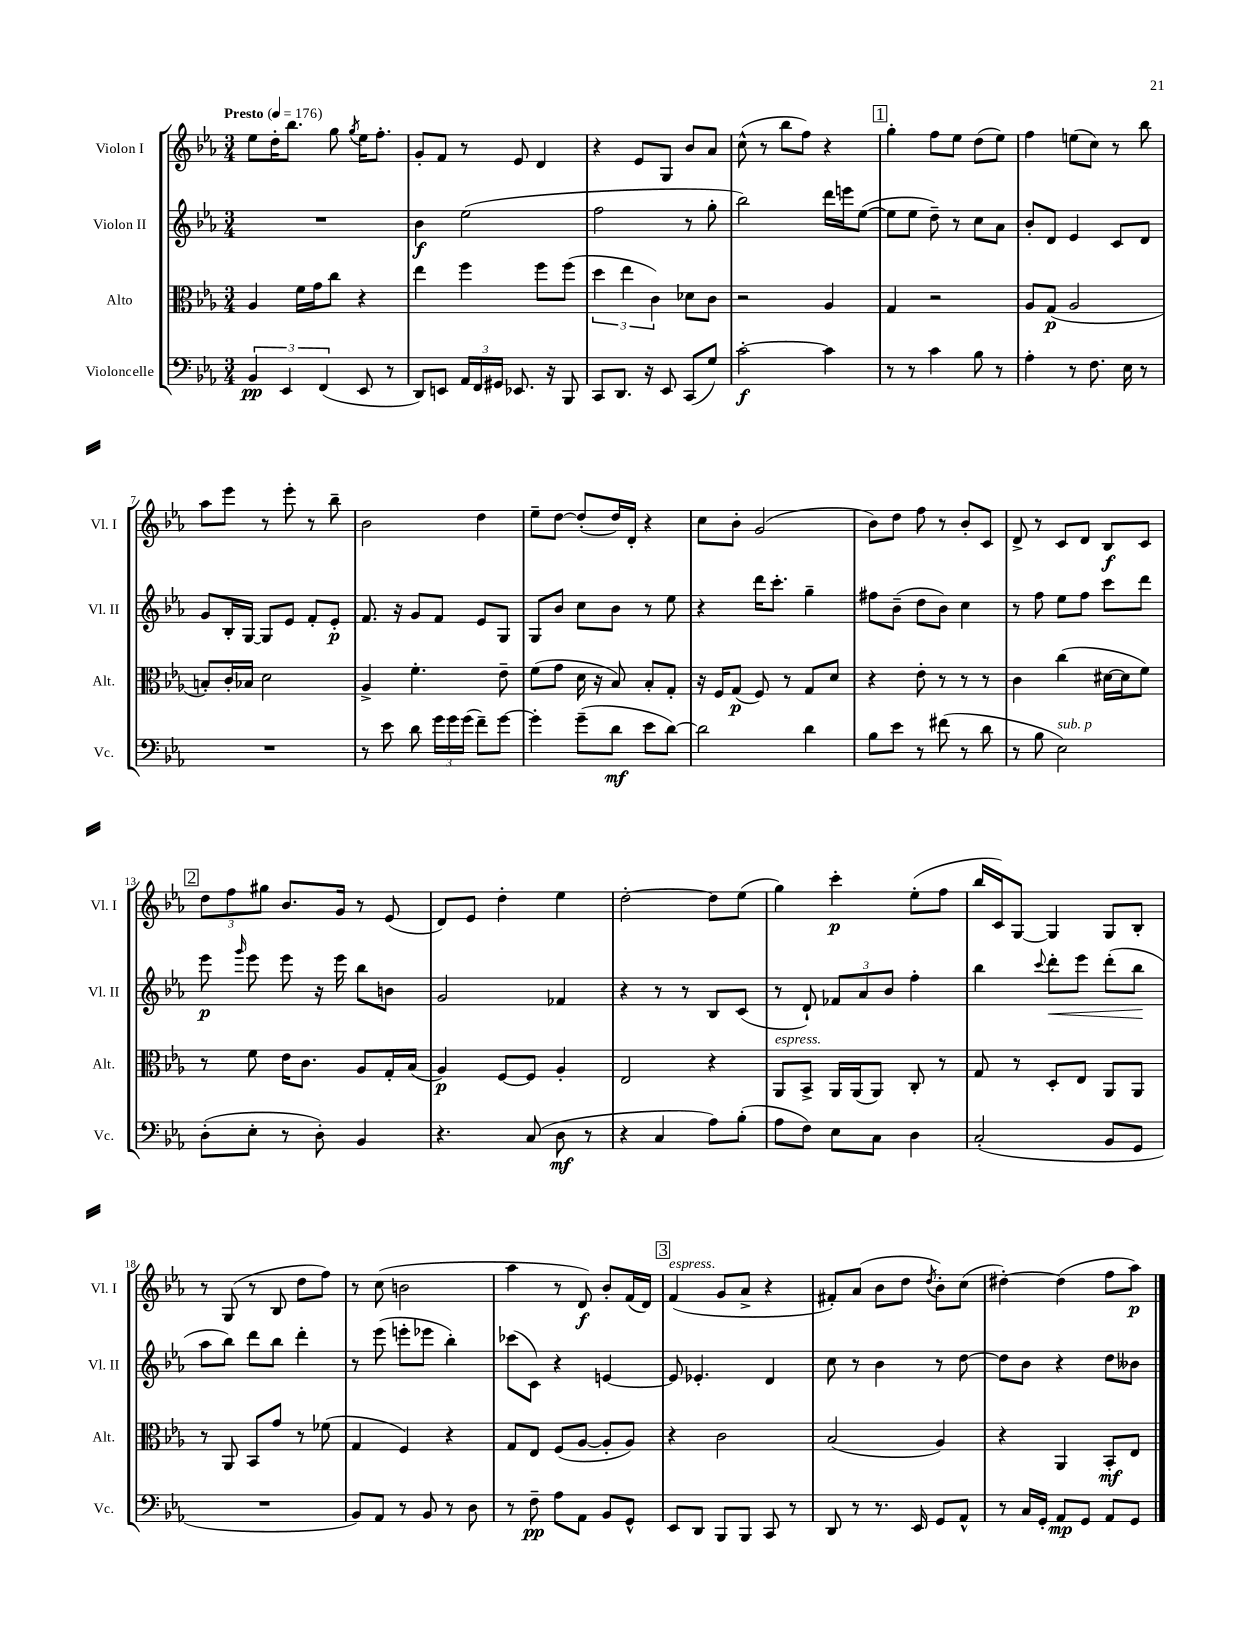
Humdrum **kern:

**kern	**dynam	**kern	**dynam	**kern	**dynam	**kern	**dynam
*part4	*part4	*part3	*part3	*part2	*part2	*part1	*part1
*staff4	*staff4	*staff3	*staff3	*staff2	*staff2	*staff1	*staff1
*I"Violoncelle	*	*I"Alto	*	*I"Violon II	*	*I"Violon I	*
*I'Vc.	*	*I'Alt.	*	*I'Vl. II	*	*I'Vl. I	*
*clefF4	*	*clefC3	*	*clefG2	*	*clefG2	*
*k[b-e-a-]	*	*k[b-e-a-]	*	*k[b-e-a-]	*	*k[b-e-a-]	*
*M3/4	*	*M3/4	*	*M3/4	*	*M3/4	*
*MM176	*	*MM176	*	*MM176	*	*MM176	*
=1	=1	=1	=1	=1	=1	=1	=1
!	!	!	!	!	!	!LO:TX:a:B:t=Presto	!
6BB-/	pp	4A-/	.	2.r	.	8ee-\L	.
.	.	.	.	.	.	16dd'\K	.
6EE-/	.	.	.	.	.	.	.
.	.	.	.	.	.	8.bb-\J	.
.	.	16f\LL	.	.	.	.	.
.	.	16g\J	.	.	.	.	.
(6FF/	.	.	.	.	.	.	.
.	.	8cc\J	.	.	.	8gg\	.
.	.	.	.	.	.	8qgg/	.
8EE-/	.	4r	.	.	.	16ee-\KL	.
.	.	.	.	.	.	8.ff'\J	.
8r	.	.	.	.	.	.	.
=2	=2	=2	=2	=2	=2	=2	=2
8DD/L)	.	4ee-\	.	4b-\	f	8g'/L	.
8EEn/J	.	.	.	.	.	8f/J	.
24AA-/LL	.	4ff\	.	(2ee-\	.	8r	.
24FF/	.	.	.	.	.	.	.
24GG#X/JJ	.	.	.	.	.	.	.
8.EE-X/	.	.	.	.	.	8e-/	.
.	.	8ff\L	.	.	.	4d/	.
16r	.	.	.	.	.	.	.
8BBB-/	.	(8ff\J	.	.	.	.	.
=3	=3	=3	=3	=3	=3	=3	=3
8CC/L	.	6dd\	.	2ff\	.	4r	.
8.DD/J	.	.	.	.	.	.	.
.	.	6ee-\	.	.	.	.	.
.	.	.	.	.	.	8e-/L	.
16r	.	.	.	.	.	.	.
.	.	6c\)	.	.	.	.	.
8EE-/	.	.	.	.	.	8G/J	.
(8CC/L	.	8d-X\L	.	8r	.	8b-/L	.
8G/J)	.	8c\J	.	8gg'\	.	8a-/J	.
=4	=4	=4	=4	=4	=4	=4	=4
[2c'\	f	2r	.	2bb-\)	.	(8cc^^\	.
.	.	.	.	.	.	8r	.
.	.	.	.	.	.	8bb-\L	.
.	.	.	.	.	.	8ff\J)	.
4c\]	.	4A-/	.	16ddd\LL	.	4r	.
.	.	.	.	16eeen\J	.	.	.
.	.	.	.	([8ee-\J	.	.	.
!!LO:REH:place=s1:t=1
=5	=5	=5	=5	=5	=5	=5	=5
8r	.	4G/	.	8ee-\L]	.	4gg'\	.
8r	.	.	.	8ee-\J	.	.	.
4c\	.	2r	.	8dd~\)	.	8ff\L	.
.	.	.	.	8r	.	8ee-\J	.
8B-\	.	.	.	8cc\L	.	(8dd\L	.
8r	.	.	.	8a-\J	.	8ee-\J)	.
=6	=6	=6	=6	=6	=6	=6	=6
4A-'\	.	8A-/L	.	8b-'/L	.	4ff\	.
.	.	(8G/J	p	8d/J	.	.	.
8r	.	2A-/	.	4e-/	.	(8een\L	.
8.F\	.	.	.	.	.	8cc\J)	.
.	.	.	.	8c/L	.	8r	.
16E-\	.	.	.	.	.	.	.
8r	.	.	.	8d/J	.	8bb-\	.
!!LO:LB:g=z
=7	=7	=7	=7	=7	=7	=7	=7
2.r	.	8Bn'/L)	.	8g/L	.	8aa-\L	.
.	.	16c'/L	.	16B-'/L	.	8eee-\J	.
.	.	16B-X/JJ	.	[16G/JJ	.	.	.
.	.	2d\	.	8G/L]	.	8r	.
.	.	.	.	8e-/J	.	8eee-'\	.
.	.	.	.	8f'/L	.	8r	.
.	.	.	.	8e-'/J	p	8bb-~\	.
=8	=8	=8	=8	=8	=8	=8	=8
8r	.	4A-^/	.	8.f/	.	2b-\	.
8e-\	.	.	.	.	.	.	.
.	.	.	.	16r	.	.	.
8d\	.	4.f'\	.	8g/L	.	.	.
24g\LL	.	.	.	8f/J	.	.	.
24g\	.	.	.	.	.	.	.
(24g\JJ	.	.	.	.	.	.	.
8f~\L)	.	.	.	8e-/L	.	4dd\	.
[8g\J	.	8e-~\	.	8G/J	.	.	.
=9	=9	=9	=9	=9	=9	=9	=9
4g'\]	.	(8f\L	.	8G/L	.	8ee-~\L	.
.	.	8g\J	.	8b-/J	.	[8dd\J	.
(8g~\L	.	16d\	.	8cc\L	.	(8dd'/L]	.
.	.	16r	.	.	.	.	.
8d\J	mf	8B-/)	.	8b-\J	.	16dd/L)	.
.	.	.	.	.	.	16d'/JJ	.
8e-\L	.	8B-'/L	.	8r	.	4r	.
[8d\J)	.	8G'/J	.	8ee-\	.	.	.
=10	=10	=10	=10	=10	=10	=10	=10
2d\]	.	16r	.	4r	.	8cc\L	.
.	.	16F/KL	.	.	.	.	.
.	.	(8G/J	p	.	.	8b-'\J	.
.	.	8F/)	.	16ddd\KL	.	(2g/	.
.	.	.	.	8.ccc'\J	.	.	.
.	.	8r	.	.	.	.	.
4d\	.	8G/L	.	4gg~\	.	.	.
.	.	8d/J	.	.	.	.	.
=11	=11	=11	=11	=11	=11	=11	=11
8B-\L	.	4r	.	8ff#X\L	.	8b-\L)	.
8e-\J	.	.	.	(8b-~\J	.	8dd\J	.
8r	.	8e-'\	.	8dd\L	.	8ff\	.
(8f#X\	.	8r	.	8b-\J)	.	8r	.
8r	.	8r	.	4cc\	.	8b-'/L	.
8d\	.	8r	.	.	.	8c/J	.
=12	=12	=12	=12	=12	=12	=12	=12
8r	.	4c\	.	8r	.	8d^/	.
8B-\	.	.	.	8ff\	.	8r	.
!LO:TX:a:i:t=sub. p	!	!	!	!	!	!	!
2E-\)	.	(4cc\	.	8ee-\L	.	8c/L	.
.	.	.	.	8ff\J	.	8d/J	.
.	.	[16d#X\LL	.	8ccc\L	.	8B-/L	f
.	.	16d#\J]	.	.	.	.	.
.	.	8f\J)	.	8ddd\J	.	8c/J	.
!!LO:LB:g=z
!!LO:REH:place=s1:t=2
=13	=13	=13	=13	=13	=13	=13	=13
(8D'\L	.	8r	.	8eee-\	p	12dd\L	.
.	.	.	.	.	.	12ff\	.
.	.	.	.	16qqggg/	.	.	.
8E-'\J	.	8f\	.	8eee-\	.	.	.
.	.	.	.	.	.	12gg#X\J	.
8r	.	16e-\KL	.	8eee-\	.	8.b-/L	.
.	.	8.c\J	.	.	.	.	.
8D'\)	.	.	.	16r	.	.	.
.	.	.	.	16eee-\	.	16g/Jk	.
4BB-/	.	8A-/L	.	8bb-\L	.	8r	.
.	.	16G'/L	.	8bn\J	.	(8e-/	.
.	.	(16B-/JJ	.	.	.	.	.
=14	=14	=14	=14	=14	=14	=14	=14
4.r	.	4A-/)	p	2g/	.	8d/L)	.
.	.	.	.	.	.	8e-/J	.
.	.	[8F/L	.	.	.	4dd'\	.
(8C/	.	8F/J]	.	.	.	.	.
8D\	mf	4A-'/	.	4f-X/	.	4ee-\	.
8r	.	.	.	.	.	.	.
=15	=15	=15	=15	=15	=15	=15	=15
4r	.	2E-/	.	4r	.	[2dd'\	.
4C/	.	.	.	8r	.	.	.
.	.	.	.	8r	.	.	.
8A-\L)	.	4r	.	8B-/L	.	8dd\L]	.
(8B-'\J	.	.	.	(8c/J	.	(8ee-\J	.
=16	=16	=16	=16	=16	=16	=16	=16
!	!	!LO:TX:a:i:t=espress.	!	!	!	!	!
8A-\L	.	8AA-/L	.	8r	.	4gg\)	.
8F\J)	.	8BB-^/J	.	8d`/)	.	.	.
8E-\L	.	16AA-/LL	.	12f-X/L	.	4ccc'\	p
.	.	(16AA-/J	.	.	.	.	.
.	.	.	.	12a-/	.	.	.
8C\J	.	8AA-/J)	.	.	.	.	.
.	.	.	.	12b-/J	.	.	.
4D\	.	8C'/	.	4ff'\	.	(8ee-'\L	.
.	.	8r	.	.	.	8ff\J	.
=17	=17	=17	=17	=17	=17	=17	=17
(2C'/	.	8G/	.	4bb-\	.	16bb-/LL	.
.	.	.	.	.	.	16c/J)	.
.	.	8r	.	.	.	[8G/J	.
.	.	.	.	8qqccc/	.	.	.
!	!	!	!	!	!LO:HP:b	!	!
.	.	8D'/L	.	8ddd'\L	<	4G/]	.
.	.	8E-/J	.	8eee-\J	.	.	.
8BB-/L	.	8AA-/L	.	(8ddd'\L	.	8G/L	.
8GG/J	.	8AA-/J	.	8bb-\J	.	8B-'/J	.
.	.	.	.	.	[	.	.
!!LO:LB:g=z
=18	=18	=18	=18	=18	=18	=18	=18
2.r	.	8r	.	8aa-\L	.	8r	.
.	.	8AA-/	.	8bb-\J)	.	(8G/	.
.	.	8BB-/L	.	8ddd\L	.	8r	.
.	.	8g/J	.	8bb-\J	.	8B-/	.
.	.	8r	.	4ddd'\	.	8dd\L	.
.	.	(8f-X\	.	.	.	8ff\J)	.
=19	=19	=19	=19	=19	=19	=19	=19
8BB-/L)	.	4G/	.	8r	.	8r	.
8AA-/J	.	.	.	(8eee-\	.	(8cc\	.
8r	.	4F/)	.	8eeen'\L	.	2bn\	.
8BB-/	.	.	.	8eee-X\J	.	.	.
8r	.	4r	.	4bb-'\)	.	.	.
8D\	.	.	.	.	.	.	.
=20	=20	=20	=20	=20	=20	=20	=20
8r	.	8G/L	.	(8ccc-X\L	.	4aa-\	.
8F~\	pp	8E-/J	.	8c\J)	.	.	.
8A-\L	.	(8F/L	.	4r	.	8r	.
8AA-\J	.	[8A-/J	.	.	.	8d/)	f
8BB-/L	.	8A-'/L]	.	[4en/	.	8b-'/L	.
8GG^^/J	.	8A-/J)	.	.	.	(16f/L	.
.	.	.	.	.	.	16d/JJ)	.
!!LO:REH:place=s1:t=3
=21	=21	=21	=21	=21	=21	=21	=21
!	!	!	!	!	!	!LO:TX:a:i:t=espress.	!
8EE-/L	.	4r	.	8e/]	.	(4f/	.
8DD/J	.	.	.	4.e-X'/	.	.	.
8BBB-/L	.	2c\	.	.	.	8g/L	.
8BBB-/J	.	.	.	.	.	8a-^/J	.
8CC/	.	.	.	4d/	.	4r	.
8r	.	.	.	.	.	.	.
=22	=22	=22	=22	=22	=22	=22	=22
8DD/	.	(2B-/	.	8cc\	.	8f#X'/L)	.
8r	.	.	.	8r	.	(8a-/J	.
8.r	.	.	.	4b-\	.	8b-\L	.
.	.	.	.	.	.	8dd\J	.
16EE-/	.	.	.	.	.	.	.
.	.	.	.	.	.	8qdd/	.
8GG/L	.	4A-/)	.	8r	.	8b-'\L)	.
8AA-^^/J	.	.	.	[8dd\	.	(8cc\J	.
=23	=23	=23	=23	=23	=23	=23	=23
8r	.	4r	.	8dd\L]	.	[4dd#X'\)	.
16C/LL	.	.	.	8b-\J	.	.	.
16GG'/JJ	.	.	.	.	.	.	.
8AA-/L	mp	4AA-/	.	4r	.	(4dd#\]	.
8GG/J	.	.	.	.	.	.	.
8AA-/L	.	8BB-'/L	mf	8dd\L	.	8ff\L	.
8GG/J	.	8E-/J	.	8b--X\J	.	8aa-\J)	p
==	==	==	==	==	==	==	==
*-	*-	*-	*-	*-	*-	*-	*-
